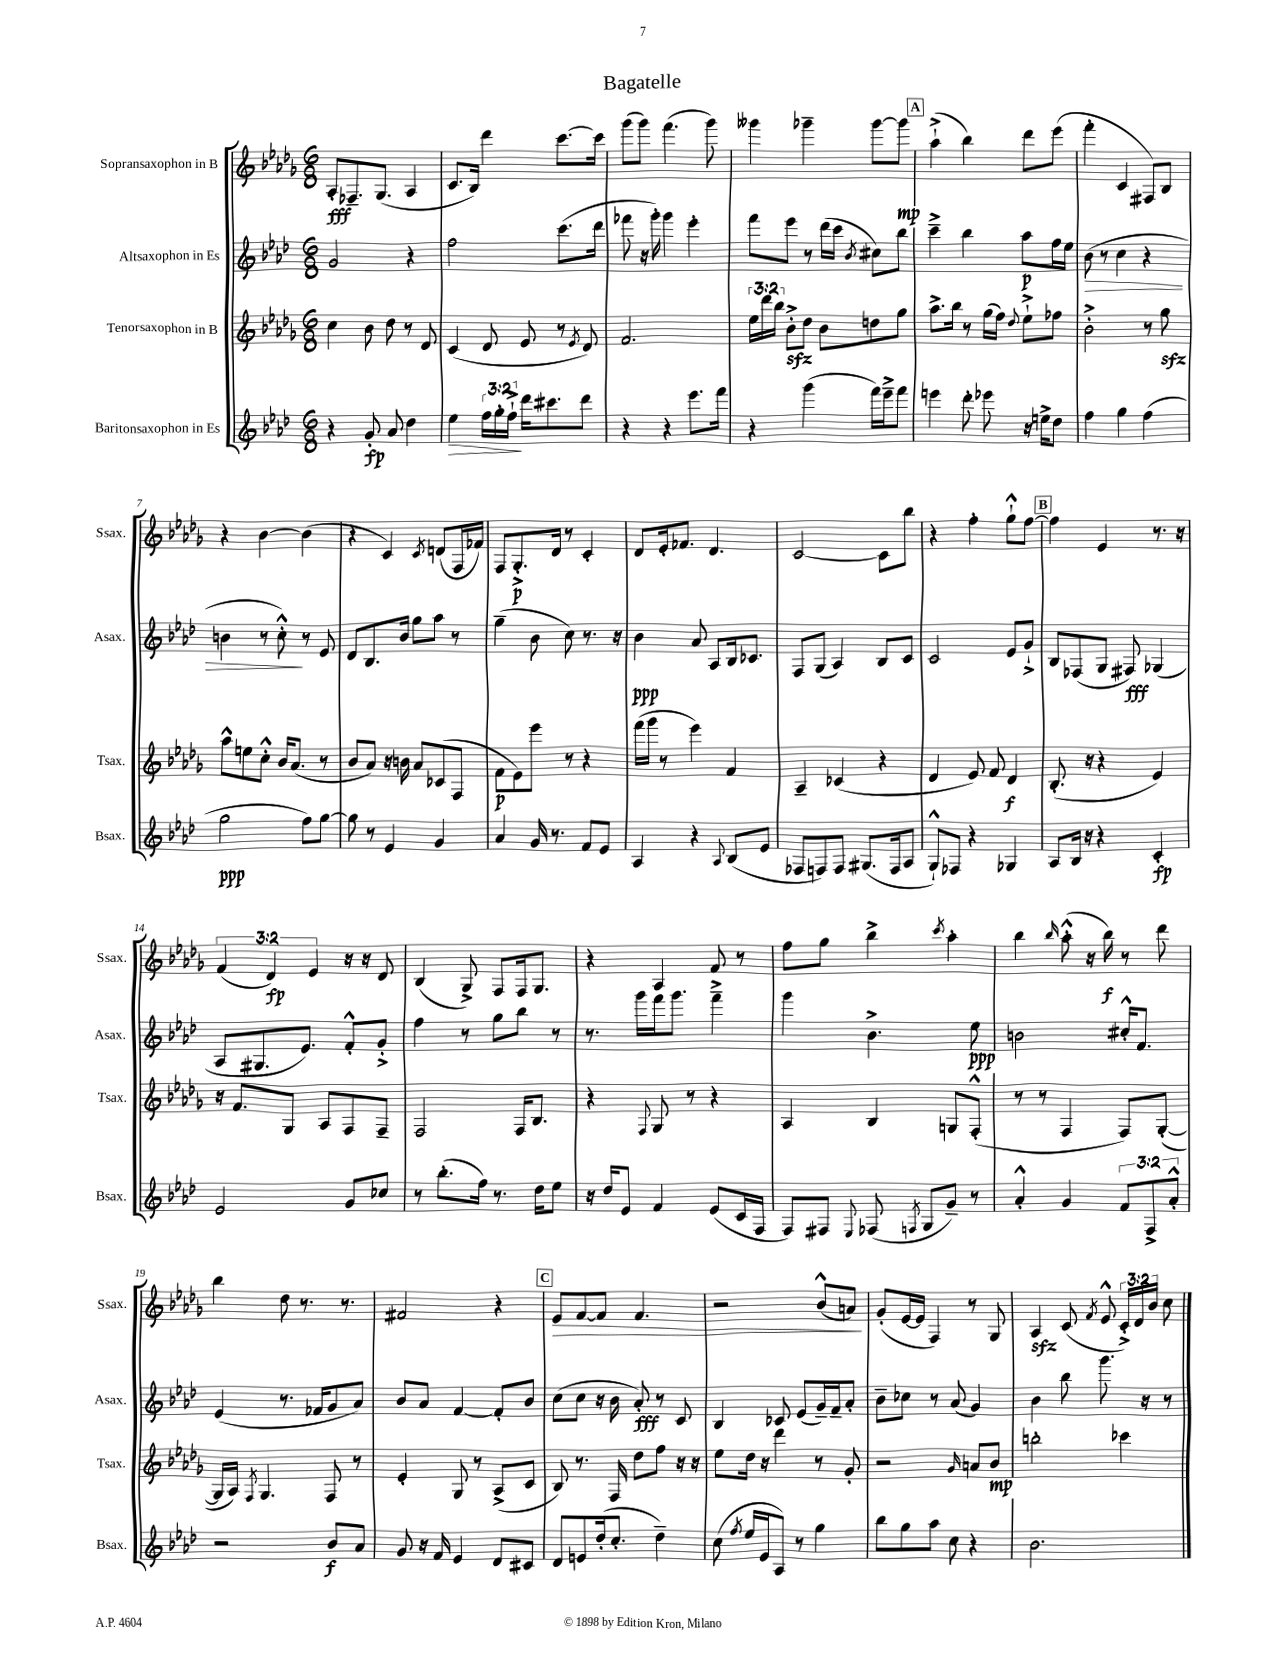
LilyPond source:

\header { title = "Bagatelle" }
<<
\new StaffGroup <<
\new Staff = "s0" \with { instrumentName = "Sopransaxophon in B" shortInstrumentName = "Ssax." } {
    \clef treble \key des \major \numericTimeSignature \time 6/8 \override Staff.TupletNumber.text = #tuplet-number::calc-fraction-text
    \autoBeamOff aes8[-.\fff fes8.-- ges8.]( aes4 |
    c'8.[ bes16]) des'''4 c'''8.[~ c'''16] |
    ges'''8[( ges'''8]) f'''4.( ges'''8) |
    geses'''4 ges'''4-- ges'''8[~ ges'''8]\mp |
    \mark \markup { \box "A" } aes''4-!->( bes''4) des'''8[ ees'''8]( |
    f'''4-. c'4 fis8[) bes8] |
    r4 bes'4~ bes'4( |
    r4 c'4) \acciaccatura { c'8 } d'8[( f16 fes'16]) |
    f8[ ges8.-.->\p des'16] r8 c'4-. |
    des'8[ ees'16-. fes'8.] des'4. |
    c'2~ c'8[ bes''8] |
    r4 f''4-. ges''8[-!-^ f''8]~ |
    \mark \markup { \box "B" } f''4 ees'4 r8. r16 |
    \tuplet 3/2 { f'4( des'4\fp) ees'4 } r16 r16 des'8 |
    bes4( ges8->) f8[ f16 ges8.] |
    r4 aes4 f'8 r8 |
    f''8[ ges''8] bes''4-> \acciaccatura { c'''8 } aes''4-. |
    bes''4 \grace { bes''16 } aes''8-.-^( r16 bes''16\f) r8 des'''8 |
    bes''4 des''8 r8. r8. |
    fis'2 r4 |
    \mark \markup { \box "C" } ees'8[\> f'8~ f'8] f'4. |
    r2 bes'8[-^( a'8]\!) |
    ges'8[-.( ees'16~ ees'16] f4) r8 ges8 |
    aes4\sfz c'8( \acciaccatura { f'8 } ees'8-^ \tuplet 3/2 { c'16[-.->) des'16 bes'16] } c''8 \bar "|." |
}
\new Staff = "s1" \with { instrumentName = "Altsaxophon in Es" shortInstrumentName = "Asax." } {
    \clef treble \key aes \major \numericTimeSignature \time 6/8
    \autoBeamOff g'2 r4 |
    f''2 c'''8.[( des'''16] |
    fes'''8 r16 g'''16-.) g'''4 ees'''4-. |
    f'''8[ ees'''8] r8 des'''16[( c'''16] \acciaccatura { bes'8 } cis''8[) bes''8] |
    \mark \markup { \box "A" } c'''4---> bes''4 aes''8[\p f''16 ees''16] |
    bes'8\>( r8 c''4 r4 |
    b'4 r8 c''8-.-^\!) r8 ees'8 |
    des'8[ bes8. bes'16] g''8[ aes''8] r8 |
    g''4--( bes'8 c''8) r8. r16 |
    bes'4\ppp aes'8 aes8[ bes16 ces'8.] |
    f8[ g8]( aes4) bes8[ c'8] |
    c'2 ees'8[ g'8]-!-> |
    \mark \markup { \box "B" } bes8[ fes8( g8] fis8\fff) ges4( |
    aes8[ gis8. ees'8.]) f'8[-.-^ g'8]-.-> |
    f''4 r8 g''8[ bes''8] r8 |
    r8. g'''16[ f'''16 g'''8.] f'''4---> |
    g'''4 bes'4.-> ees''8\ppp |
    b'2 cis''16[-.-^ f'8.] |
    ees'4( r8. fes'16[ g'8 aes'8]) |
    bes'8[ aes'8] f'4~ f'8[-. bes'8] |
    \mark \markup { \box "C" } c''8[( c''8] r16 bes'16 aes'8-.\fff) r8 c'8 |
    bes4 ces'8 ees'8[( g'16--) f'16-- aes'8]-. |
    bes'8[-- ces''8] r8 aes'8( g'4) |
    bes'4 bes''8 g'''8. r16 r8 \bar "|." |
}
\new Staff = "s2" \with { instrumentName = "Tenorsaxophon in B" shortInstrumentName = "Tsax." } {
    \clef treble \key des \major \numericTimeSignature \time 6/8 \override Staff.TupletNumber.text = #tuplet-number::calc-fraction-text
    \autoBeamOff c''4 bes'8 des''8 r8 des'8 |
    c'4( des'8 ees'8 r8 \acciaccatura { ees'8 } des'8) |
    f'2. |
    \tuplet 3/2 { ees''16[ des'''16 bes''16] } bes'8[-.->\sfz des''8] bes'8[ d''8 ges''8] |
    \mark \markup { \box "A" } aes''8.[-> bes''16] r8 ges''16[( f''16]) \appoggiatura { des''8 } ees''8[-!-> fes''8] |
    bes'2-.-> r8 ges''8\sfz |
    aes''8[-^ e''8 c''8]-.-^ bes'16[ aes'8.]( r8 |
    bes'8[ aes'8]) r16 b'16 aes'8[ ces'8( f8] |
    f'8[\p ees'8) ees'''8] r8 r4 |
    f'''16[( ges'''16] r8 ees'''4) f'4 |
    aes4-- ces'4( r4 |
    des'4 ees'8) f'8 des'4\f |
    \mark \markup { \box "B" } bes8.-.( r16 r4 ees'4) |
    r16 f'8.[ ges8] aes8[ f8 f8]-- |
    f2 f16[ bes8.] |
    r4 \appoggiatura { f8 } ges8 r8 r4 |
    aes4 bes4 g8[ f8]-.-^( |
    r8 r8 f4 f8[) ges8]~-.( |
    ges16[ aes16]) \acciaccatura { f8 } ges4. f8 r8 |
    ees'4-. ges8 r8 aes8[->( c'8] |
    \mark \markup { \box "C" } bes8) r8. f16 des''8[ f''8] r16 r16 |
    ees''8[ des''16] r16 des'''4 r8 ges'8-. |
    r2 \grace { ges'16 } a'8[ bes'8]\mp |
    b''2-. ces'''4 \bar "|." |
}
\new Staff = "s3" \with { instrumentName = "Baritonsaxophon in Es" shortInstrumentName = "Bsax." } {
    \clef treble \key aes \major \numericTimeSignature \time 6/8 \override Staff.TupletNumber.text = #tuplet-number::calc-fraction-text
    \autoBeamOff r4 g'8-.\fp aes'8 des''4 |
    ees''4\> \tuplet 3/2 { f''16[ g''16-. f''16]-!->\! } des'''16[ cis'''8. des'''8] |
    r4 r4 ees'''8.[ f'''16] |
    r4 g'''4( f'''16[) ees'''16---> f'''8] |
    \mark \markup { \box "A" } e'''4 des'''8-. ees'''8 r16 e''16[-> des''8] |
    f''4 g''4 f''4( |
    g''2\ppp f''8[) g''8]~ |
    g''8 r8 ees'4 g'4 |
    aes'4 g'16 r8. f'8[ ees'8] |
    aes4 r4 \appoggiatura { aes8 } bes8[( ees'8] |
    fes8[ f8) f8] gis8.[( f16 aes8] |
    g8[-!-^) fes8] r4 ges4 |
    \mark \markup { \box "B" } aes8[ bes16] r16 r4 c'4-.\fp |
    ees'2 g'8[ ces''8] |
    r8 bes''8.[-.( f''16]) r8. des''16[ ees''8] |
    r16 des''16[ ees'8] f'4 ees'8[( c'16 f16] |
    f8[) fis8] \appoggiatura { ees8 } fes8( \acciaccatura { f8 } g8[ g'8]--) r8 |
    aes'4-.-^ g'4 \tuplet 3/2 { f'8[ f8-> aes'8]-.-^ } |
    r2 bes'8[\f aes'8] |
    g'8 r16 f'16 ees'4 des'8[ cis'8] |
    \mark \markup { \box "C" } des'8[ e'8 des''16-.( c''8.]-. des''4--) |
    c''8( \acciaccatura { f''8 } ees''16[ ees'16 aes8]) r8 g''4 |
    bes''8[ g''8 aes''8] c''8 r4 |
    bes'2. \bar "|." |
}
>>
>>
